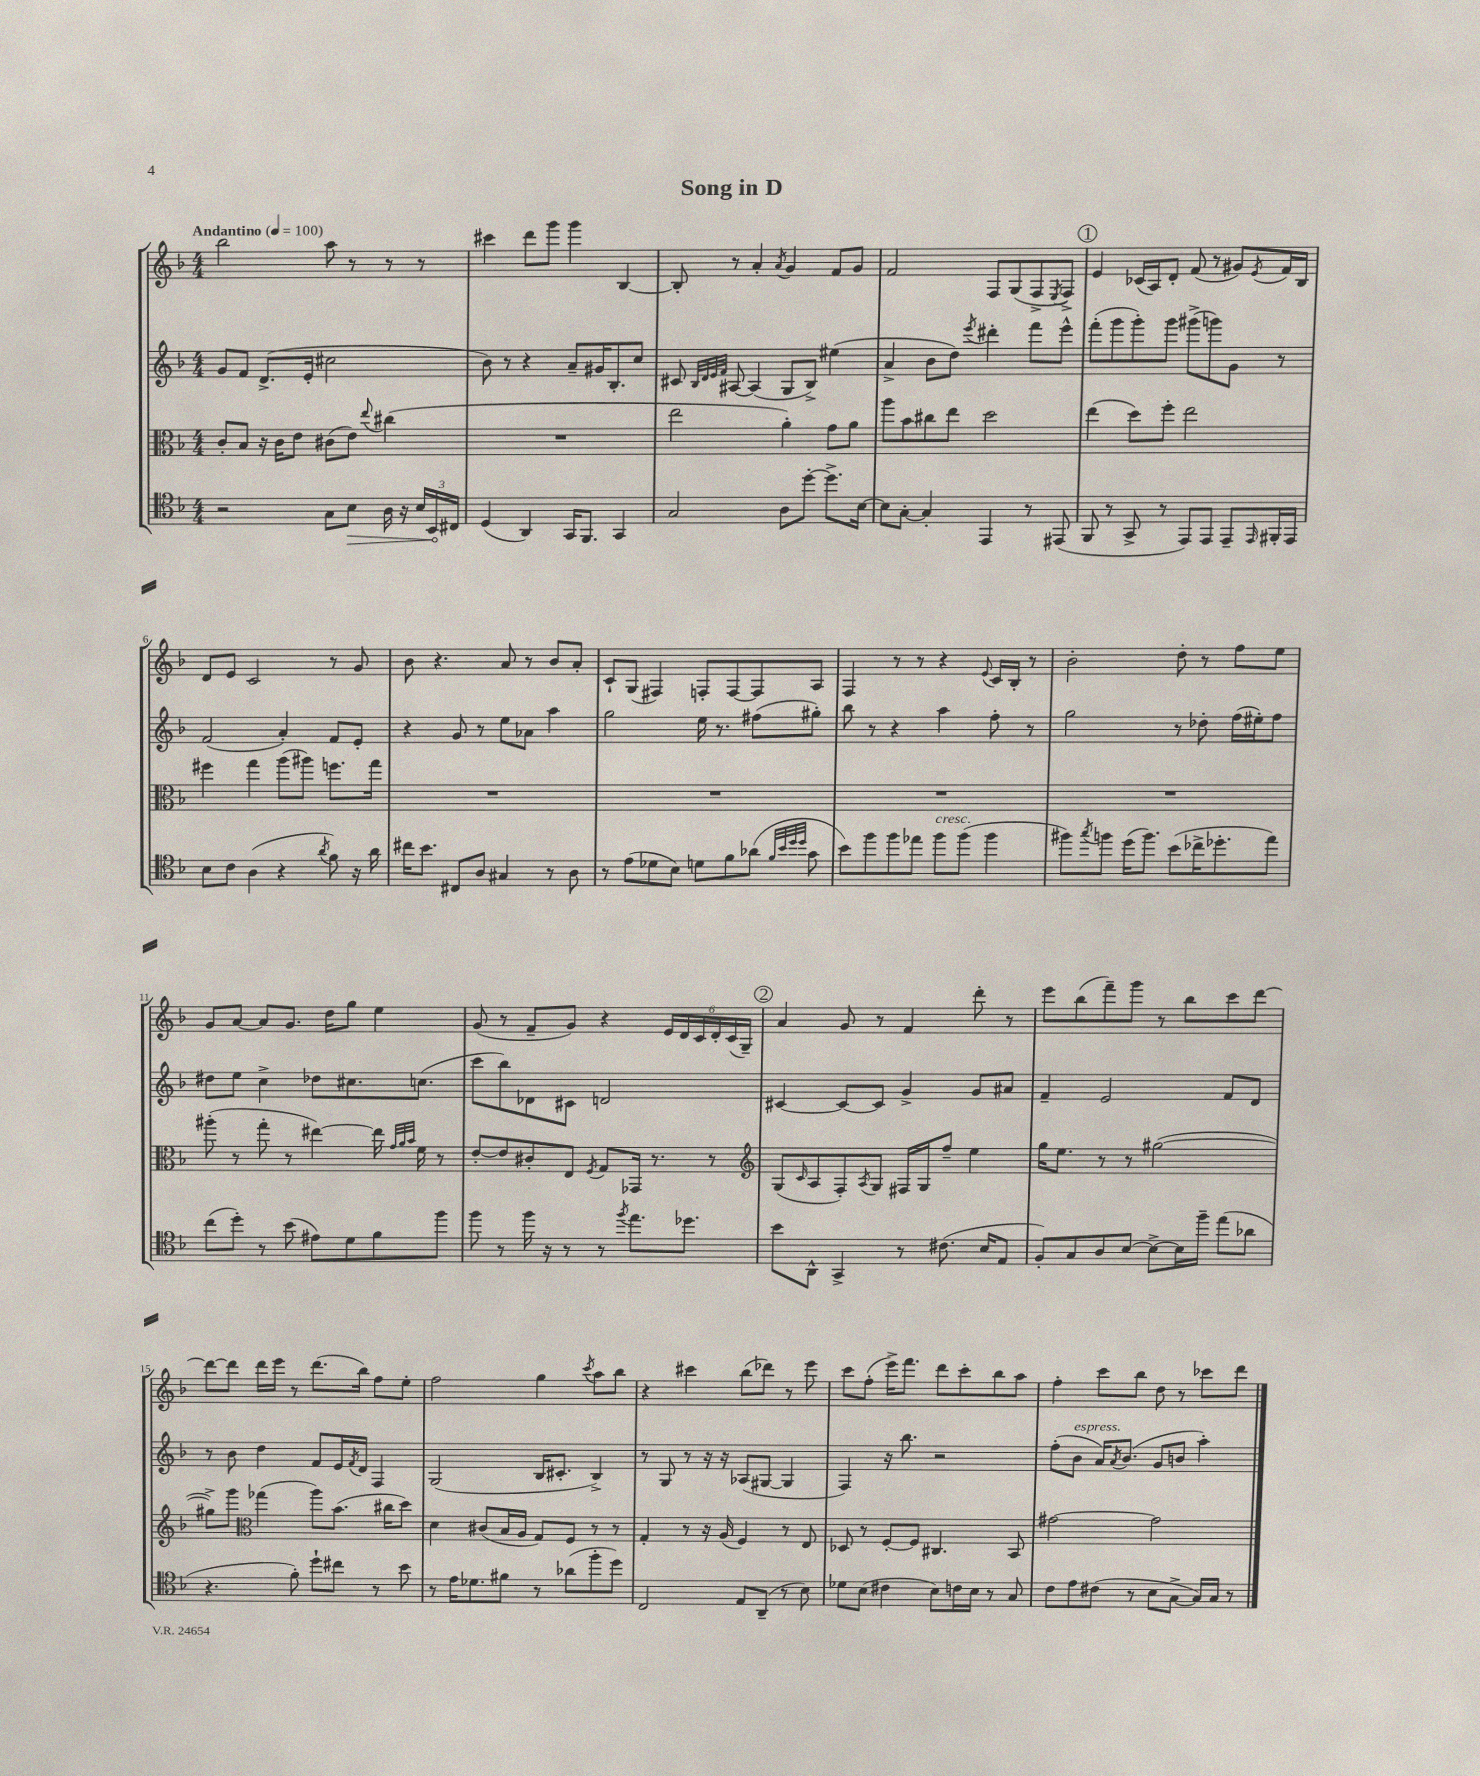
\header { title = "Song in D" }
<<
\new StaffGroup <<
\new Staff = "s0" {
    \clef treble \key f \major \numericTimeSignature \time 4/4 \tempo "Andantino" 4 = 100
    bes''2 a''8 r8 r8 r8 |
    cis'''4 d'''8 g'''8 g'''4 bes4~ |
    bes8-. r8 a'4-. \acciaccatura { a'8 } g'4 f'8 g'8 |
    f'2 f8 g8( f8-> \acciaccatura { e8 } f8->) |
    \mark \markup { \circle "1" } e'4 ces'16( a16) d'8-. f'8( r8 gis'8) \acciaccatura { e'8 } f'16 bes16 |
    d'8 e'8 c'2 r8 g'8 |
    bes'8 r4. a'8 r8 bes'8 a'8-. |
    c'8-! g8( fis4) f8-. f8~ f8 a8 |
    f4 r8 r8 r4 \appoggiatura { e'8 } c'16 bes16-. r8 |
    bes'2-. d''8-. r8 f''8 e''8 |
    g'8 a'8~ a'8 g'8. d''16 g''8 e''4 |
    g'8( r8 f'8-- g'8) r4 \tuplet 6/4 { e'16 d'16 c'16 d'16-. c'16( g16--) } |
    \mark \markup { \circle "2" } a'4 g'8 r8 f'4 d'''8-. r8 |
    e'''8 bes''8( f'''8--) g'''8 r8 bes''8 c'''8 d'''8~ |
    d'''8~ d'''8 d'''16 e'''16 r8 d'''8.( bes''16) f''8 e''8-. |
    f''2 g''4 \acciaccatura { c'''8 } a''8 bes''8 |
    r4 cis'''4 bes''8( des'''8) r8 e'''8 |
    c'''8 f''8-.( e'''16->) f'''8. d'''8 c'''8-. bes''8 a''8 |
    f''4-. c'''8 bes''8 d''8 r8 ces'''8 d'''8 \bar "|." |
}
\new Staff = "s1" {
    \clef treble \key f \major \numericTimeSignature \time 4/4
    g'8 f'8 d'8.->( e'16-. cis''2 |
    bes'8) r8 r4 a'8-- gis'16 bes8.-. c''8 |
    cis'8 \grace { bes32 d'32 e'32 f'32 } ais8~ ais4( g8 bes8->) eis''4( |
    a'4-> bes'8 d''8) \acciaccatura { e'''8 } dis'''4-. f'''8 e'''8-^ |
    \mark \markup { \circle "1" } f'''8-.( g'''8 g'''8-.) g'''8 gis'''8->( g'''8) g'8 r8 |
    f'2( a'4-.) f'8 e'8-. |
    r4 g'8 r8 e''8 aes'8 a''4 |
    g''2 e''16 r8. fis''8( gis''8-.) |
    bes''8 r8 r4 a''4 f''8-. r8 |
    g''2 r8 des''8-. f''16( eis''16-.) f''8 |
    dis''8 e''8 c''4-> des''8 cis''8. c''8.( |
    c'''8 bes''8) des'8 cis'8 d'2 |
    \mark \markup { \circle "2" } cis'4~ cis'8~ cis'8 g'4-> g'8 ais'8 |
    f'4-- e'2 f'8 d'8 |
    r8 bes'8 d''4 f'8 e'16 \acciaccatura { f'8 } d'16 f4 |
    g2( bes16 cis'8.-. bes4->) |
    r8 g8 r8 r16 r16 aes8( gis8~ gis4 |
    f4) r16 bes''8. r2 |
    f''8-.( bes'8^\markup { \italic "espress." } a'16) \acciaccatura { a'8 } bes'8.( g'8 b'8 a''4-.) \bar "|." |
}
\new Staff = "s2" {
    \clef alto \key f \major \numericTimeSignature \time 4/4
    c'8-. bes8 r16 c'16 e'8 cis'8( e'8) \appoggiatura { e''8 } cis''4( |
    R1 |
    e''2 a'4-.) g'8 a'8 |
    a''8 bes'8 cis''8 e''8 d''2 |
    \mark \markup { \circle "1" } e''4( d''8) f''8-. e''2 |
    fis''4 g''4 a''8( ais''8) f''8. g''16 |
    R1 |
    R1 |
    R1 |
    R1 |
    ais''8-.( r8 g''8-. r8 eis''4~) eis''16 \grace { g'32 a'32 bes'32 } f'16 r8 |
    e'8~-. e'8 cis'8-. e8 \acciaccatura { f8 } g8 ges,16 r8. r8 |
    \mark \markup { \circle "2" } \clef treble g8( \grace { c'16 } a8 f8-.) \acciaccatura { a8 } g8 fis16 g16 f''8-- e''4 |
    g''16 e''8. r8 r8 gis''2~( |
    gis''8->) g'''8 \clef alto ges''4( a''8) bes'8.( cis''16 d''8) |
    d'4 cis'8( bes16 a16 g8) f8 r8 r8 |
    g4-. r8 r16 a16( f4) r8 e8 |
    des8 r8 f8~-. f8 cis4. bes,8 |
    gis'2~ gis'2 \bar "|." |
}
\new Staff = "s3" {
    \clef tenor \key f \major \numericTimeSignature \time 4/4
    r2 g8 \once \override Hairpin.circled-tip = ##t bes8\> a16 r16 \tuplet 3/2 { bes16 bes,16\! cis16 } |
    d4( a,4) g,16 f,8. g,4 |
    g2 a8 d''8~-. d''8.-> bes16~ |
    bes8 g8~-. g4-. e,4 r8 eis,8( |
    \mark \markup { \circle "1" } f,8 r8 g,8-> r8 e,8) e,8 e,8-- \grace { e,16 } fis,16-. e,16 |
    bes8 c'8 a4( r4 \acciaccatura { a'8 } f'8) r16 a'16 |
    cis''16 bes'8. cis8 a8 gis4 r8 a8 |
    r8 e'8( des'8 bes8) d'8 f'8 aes'8( \grace { f'32 bes'32 d''32 d''32 } g'8 |
    bes'8) f''8 f''8 ees''8 f''8^\markup { \italic "cresc." } f''8( f''4 |
    fis''8) \acciaccatura { g''8 } f''8 d''16( f''8.) bes'8( ces''16-> des''8.-. e''8) |
    c''8( d''8-.) r8 bes'8( eis'8) d'8 f'8 f''8 |
    f''8 r8 f''16 r16 r8 r8 \acciaccatura { f''8 } e''8. des''8. |
    \mark \markup { \circle "2" } bes'8 a,8-^ g,4-> r8 cis'8.( bes16 e8 |
    f8-.) g8 a8 bes8~ bes8~-> bes16 f''16-- e''8( aes'8 |
    r4. f'8-.) d''8-! cis''8 r8 bes'8 |
    r8 e'16 des'8. fis'8 r8 aes'8( f''8-. d''8) |
    c2 e8 a,8--( r8 bes8) |
    des'8 bes8( cis'4 bes8) c'16 bes16 r8 g8 |
    c'8 e'8 cis'8( r8 bes8 g8~-> g16) g16 r8 \bar "|." |
}
>>
>>
